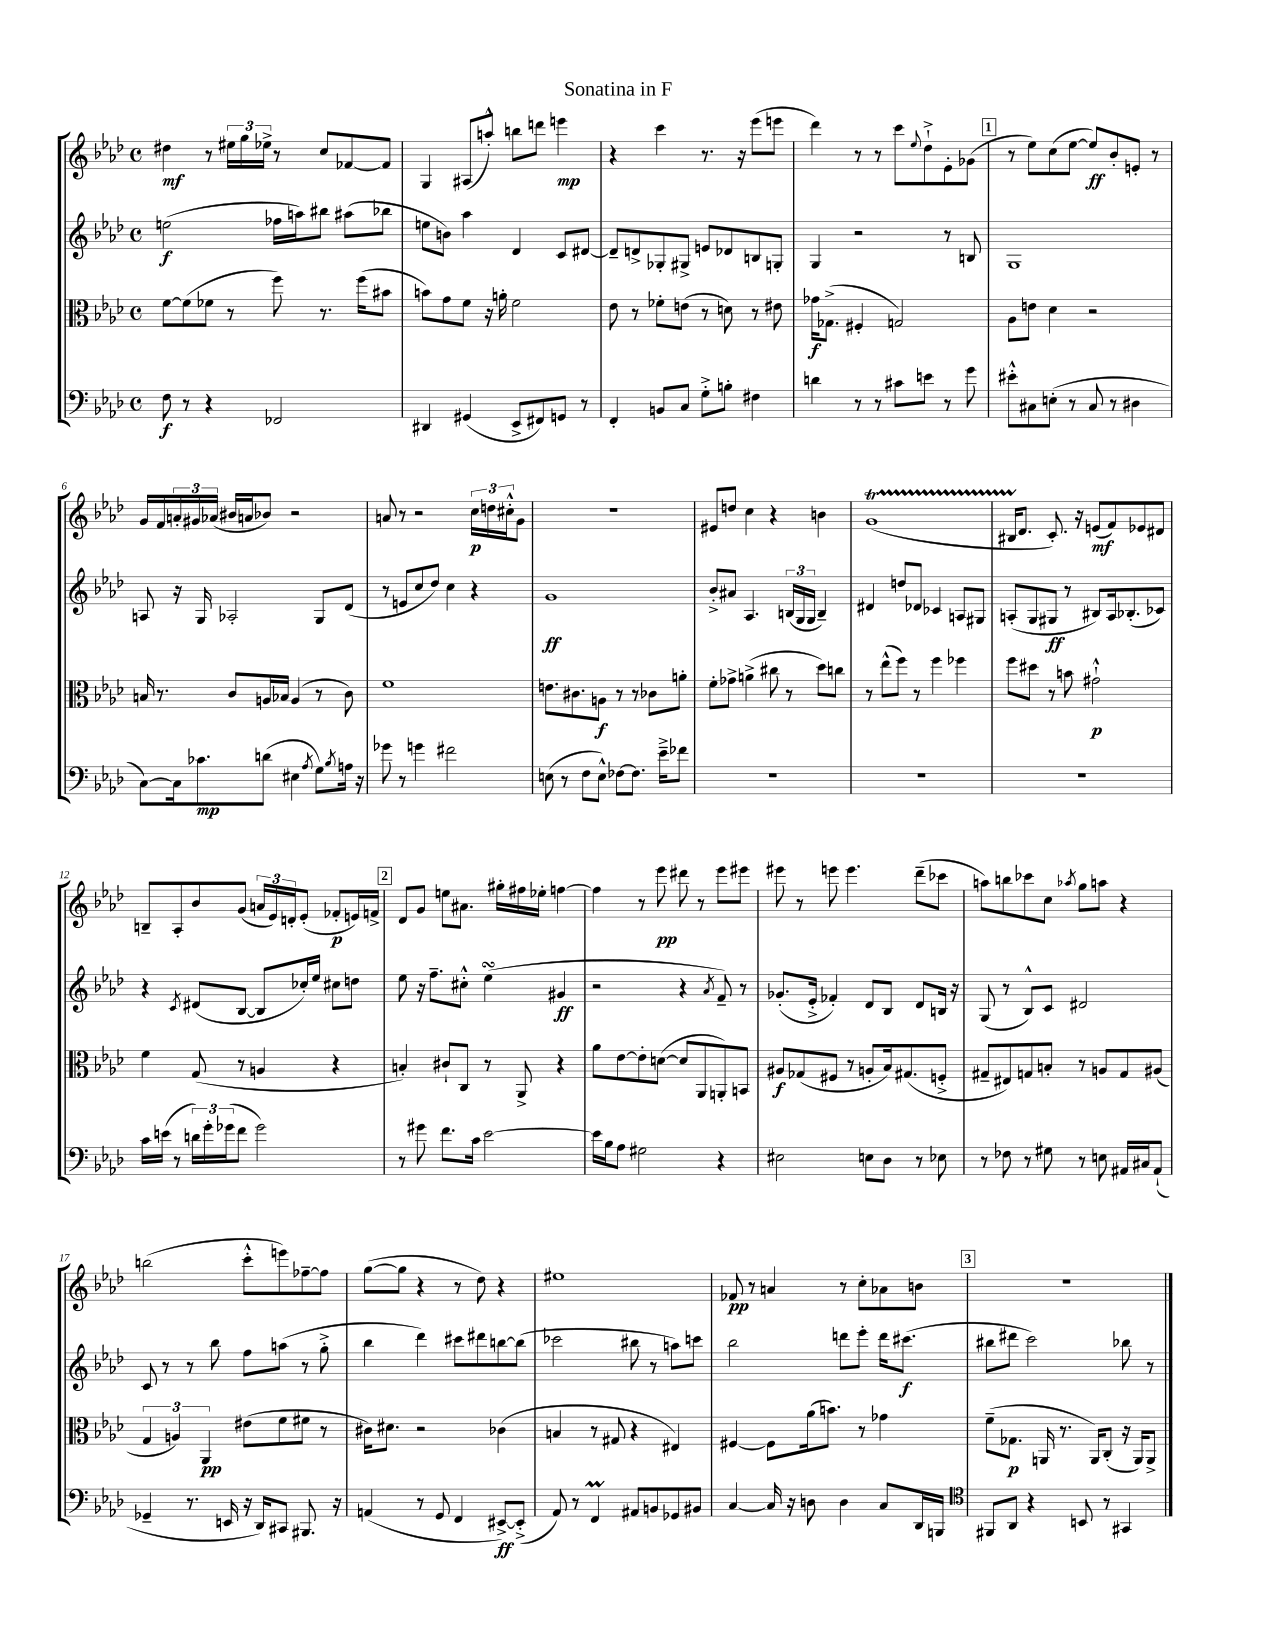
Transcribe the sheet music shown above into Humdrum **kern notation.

**kern	**kern	**kern	**kern
*staff4	*staff3	*staff2	*staff1
*clefF4	*clefC3	*clefG2	*clefG2
*k[b-e-a-d-]	*k[b-e-a-d-]	*k[b-e-a-d-]	*k[b-e-a-d-]
*M4/4	*M4/4	*M4/4	*M4/4
*met(c)	*met(c)	*met(c)	*met(c)
8F	[8f	(2ee	4dd#
8r	(8f]	.	.
4r	8f-	.	8r
.	8r	.	24ee#
.	.	.	24gg
.	.	.	24ee-^
2FF-	8ff)	16ff-	8r
.	.	16aa)	.
.	8.r	8bb#	8cc
.	.	(8aa#	[8f-
.	(16ff	.	.
.	8b#	8bb-	8f-]
=	=	=	=
4DD#	8b)	8ee	4G
.	8g	8b)	.
(4GG#	8f	4aa-	(8A#
.	16r	.	8aa'^^)
.	16a'	.	.
8EE-^	2f	4d-	8bb
8FF#)	.	.	8ddd
8GG	.	8c	4eee
8r	.	[8d#	.
=	=	=	=
4FF'	8e-	8d#~]	4r
.	8r	8d^	.
8BB	8f-'	8G-'	4ccc
8C	(8e	8G#^	.
8G'^	8r	8e	8.r
8B'	8d)	8d-	.
.	.	.	16r
4F#	8r	8B	(8eee-
.	8e#	8G'	8eee
=	=	=	=
4d	16g-	4G	4ddd-)
.	(8.G-^	.	.
8r	4F#'	2r	8r
8r	.	.	8r
8c#	2G)	.	8ccc
.	.	.	8qqee-
8e	.	.	8dd-`^
8r	.	8r	8e-'
8g	.	8B	(8g-
=	=	=	=
8e#'^^	8A-	1G	8r
8C#	8e	.	8ee-)
(8E'	4d-	.	(8cc
8r	.	.	[8ee-
8C#	2r	.	8ee-])
8r	.	.	8b-'
4D#	.	.	8e'
.	.	.	8r
=	=	=	=
[8C)	16B	8A	16g
.	8.r	.	16f
16C]	.	16r	24a'
.	.	.	24g#
8.c-	.	16G	.
.	.	.	(24a-
.	8c	2A-'	16b#
.	.	.	16a
(8d	16A	.	8b-)
.	16B-	.	.
4E#	(4A	.	2r
8qA-	.	.	.
8G)	8r	8G	.
8qB-	.	.	.
16A	8c)	(8d-	.
16r	.	.	.
=	=	=	=
8g-	1f	8r	8a
8r	.	8e	8r
4g	.	8cc	2r
.	.	8dd-)	.
2f#	.	4cc	.
.	.	4r	24cc
.	.	.	24dd
.	.	.	24cc#'^^
.	.	.	8g
=	=	=	=
(8E	8.e	1g	1r
8r	.	.	.
.	8.c#	.	.
8F	.	.	.
8E^^)	8A	.	.
[8F-	8r	.	.
8.F-]	8r	.	.
.	8c-	.	.
16e-~^	.	.	.
8f-	8a'	.	.
=	=	=	=
1r	8f'	8b-'^	8e#
.	8g-^	8a#	8dd
.	(4a^	4.A-	4cc
.	8cc#	.	4r
.	8r	(24B	.
.	.	24G	.
.	.	24G	.
.	8dd-)	4B~)	4b
.	8cc	.	.
=	=	=	=
1r	8r	4d#	(1g
.	(8ee-^^	.	.
.	8ff)	8dd	.
.	8r	8d-	.
.	4ff	4c-	.
.	4ff-	8A	.
.	.	8G#	.
=	=	=	=
1r	8ff	(8A'	16B#
.	.	.	8.d-
.	8dd#	8G	.
.	8r	8G#	8.c')
.	8b	8r	.
.	.	.	16r
.	2g#`^^	8B#)	(8e
.	.	16A	8f)
.	.	(8.B-'	.
.	.	.	8e-
.	.	8c-)	8d#
=	=	=	=
16c	4f	4r	8B~
(16e	.	.	.
8r	.	.	8A-'
.	.	8qc	.
24d)	(8G	(8d#	8b-
24g'	.	.	.
(24g-	.	.	.
8f	8r	[8B-	(8g
2g-)	4A	8B-]	24a
.	.	.	24e-)
.	.	.	24d'
.	.	16cc-')	(8e-'
.	.	16ee-	.
.	4r	8cc#	8f-'
.	.	8dd	16e)
.	.	.	16f^
=	=	=	=
8r	4B')	8ee-	8d-
8g#	.	16r	8g
.	.	8.ff~	.
8.f	8c#`	.	8ee
.	8C	8cc#'^^	8.a#
16c	.	.	.
[2e-	8r	(4ee-	.
.	.	.	16gg#'
.	8AA-^	.	16ff#
.	.	.	16ee-'
.	4r	4g#	[4ff
=	=	=	=
16e-]	8a-	2r	4ff]
16B-	.	.	.
8A-	[8e-	.	.
2G#	8e-']	.	8r
.	([8d	.	8eee-
.	8d]	4r	8ddd#
.	8AA-	.	8r
.	.	8qa-	.
4r	8AA')	8f~)	8eee-
.	8BB	8r	8eee#
=	=	=	=
2E#	8A#	(8.g-'	8eee#
.	(8G-	.	8r
.	.	16e-'^	.
.	8F#	4f-')	8eee
.	8r	.	4.eee
8E	8A'	8d-	.
8D-	16B-)	8B-	.
.	(8.G#	.	.
8r	.	8d-	(8ddd-~
8E-	8F'^	16B	8ccc-
.	.	16r	.
=	=	=	=
8r	8G#~	(8G	8aa)
8F-	8E#)	8r	8bb
8r	8G	8B-^^)	8ccc-
8G#	8B'	8c	8cc
.	.	.	8qaa-
8r	8r	2d#	8gg
8E	8A	.	8aa
16AA#	8G	.	4r
16C#	.	.	.
(8AA#`	(8A#	.	.
=	=	=	=
4GG-~	6G	8c	(2bb
.	.	8r	.
.	6A)	.	.
8.r	.	8r	.
.	6AA-	.	.
.	.	8bb-	.
16EE	.	.	.
16r	(8e#	8ff	8ccc'^^
16DD-)	.	.	.
8CC#	8f	(8aa	8eee)
8.BBB#	8f#	8r	[8ff-~
.	8r	8gg'^	8ff-]
16r	.	.	.
=	=	=	=
(4AA	16c#)	4bb-	([8gg
.	8.d#	.	.
.	.	.	8gg]
8r	2r	4ddd-)	4r
8GG	.	.	.
4FF	.	8ccc#	8r
.	.	8ddd#	8dd-)
[8EE#^)	(4c-	[8bb	4r
(8EE#'^]	.	(8bb]	.
=	=	=	=
8AA-)	4B	2ccc-	1ee#
8r	.	.	.
4FF	8r	.	.
.	8G#	.	.
8AA#	4r	8bb#	.
8BB	.	8r	.
8GG-	4E#)	8aa)	.
8BB#	.	8ccc	.
=	=	=	=
[4C	[4F#	2bb-	8f-
.	.	.	8r
16C]	8F#]	.	4a
16r	.	.	.
8D	(16a-	.	.
.	8.b)	.	.
4D	.	8ddd	8r
.	8r	8eee-'	8cc'
8C	4g-	16ddd	8a-
.	.	(8.ccc#	.
16DD-	.	.	8b
16BBB	.	.	.
=	=	=	=
*clefC4	*	*	*
8FF#	(8f~	8bb#	1r
8AA-	8.G-	8ddd#	.
4r	.	2ccc)	.
.	16AA	.	.
.	8.r	.	.
8BB	.	.	.
.	16AA)	.	.
8r	(8C'	.	.
4GG#	16r	8bb-	.
.	16AA)	.	.
.	8AA^	8r	.
==	==	==	==
*-	*-	*-	*-
